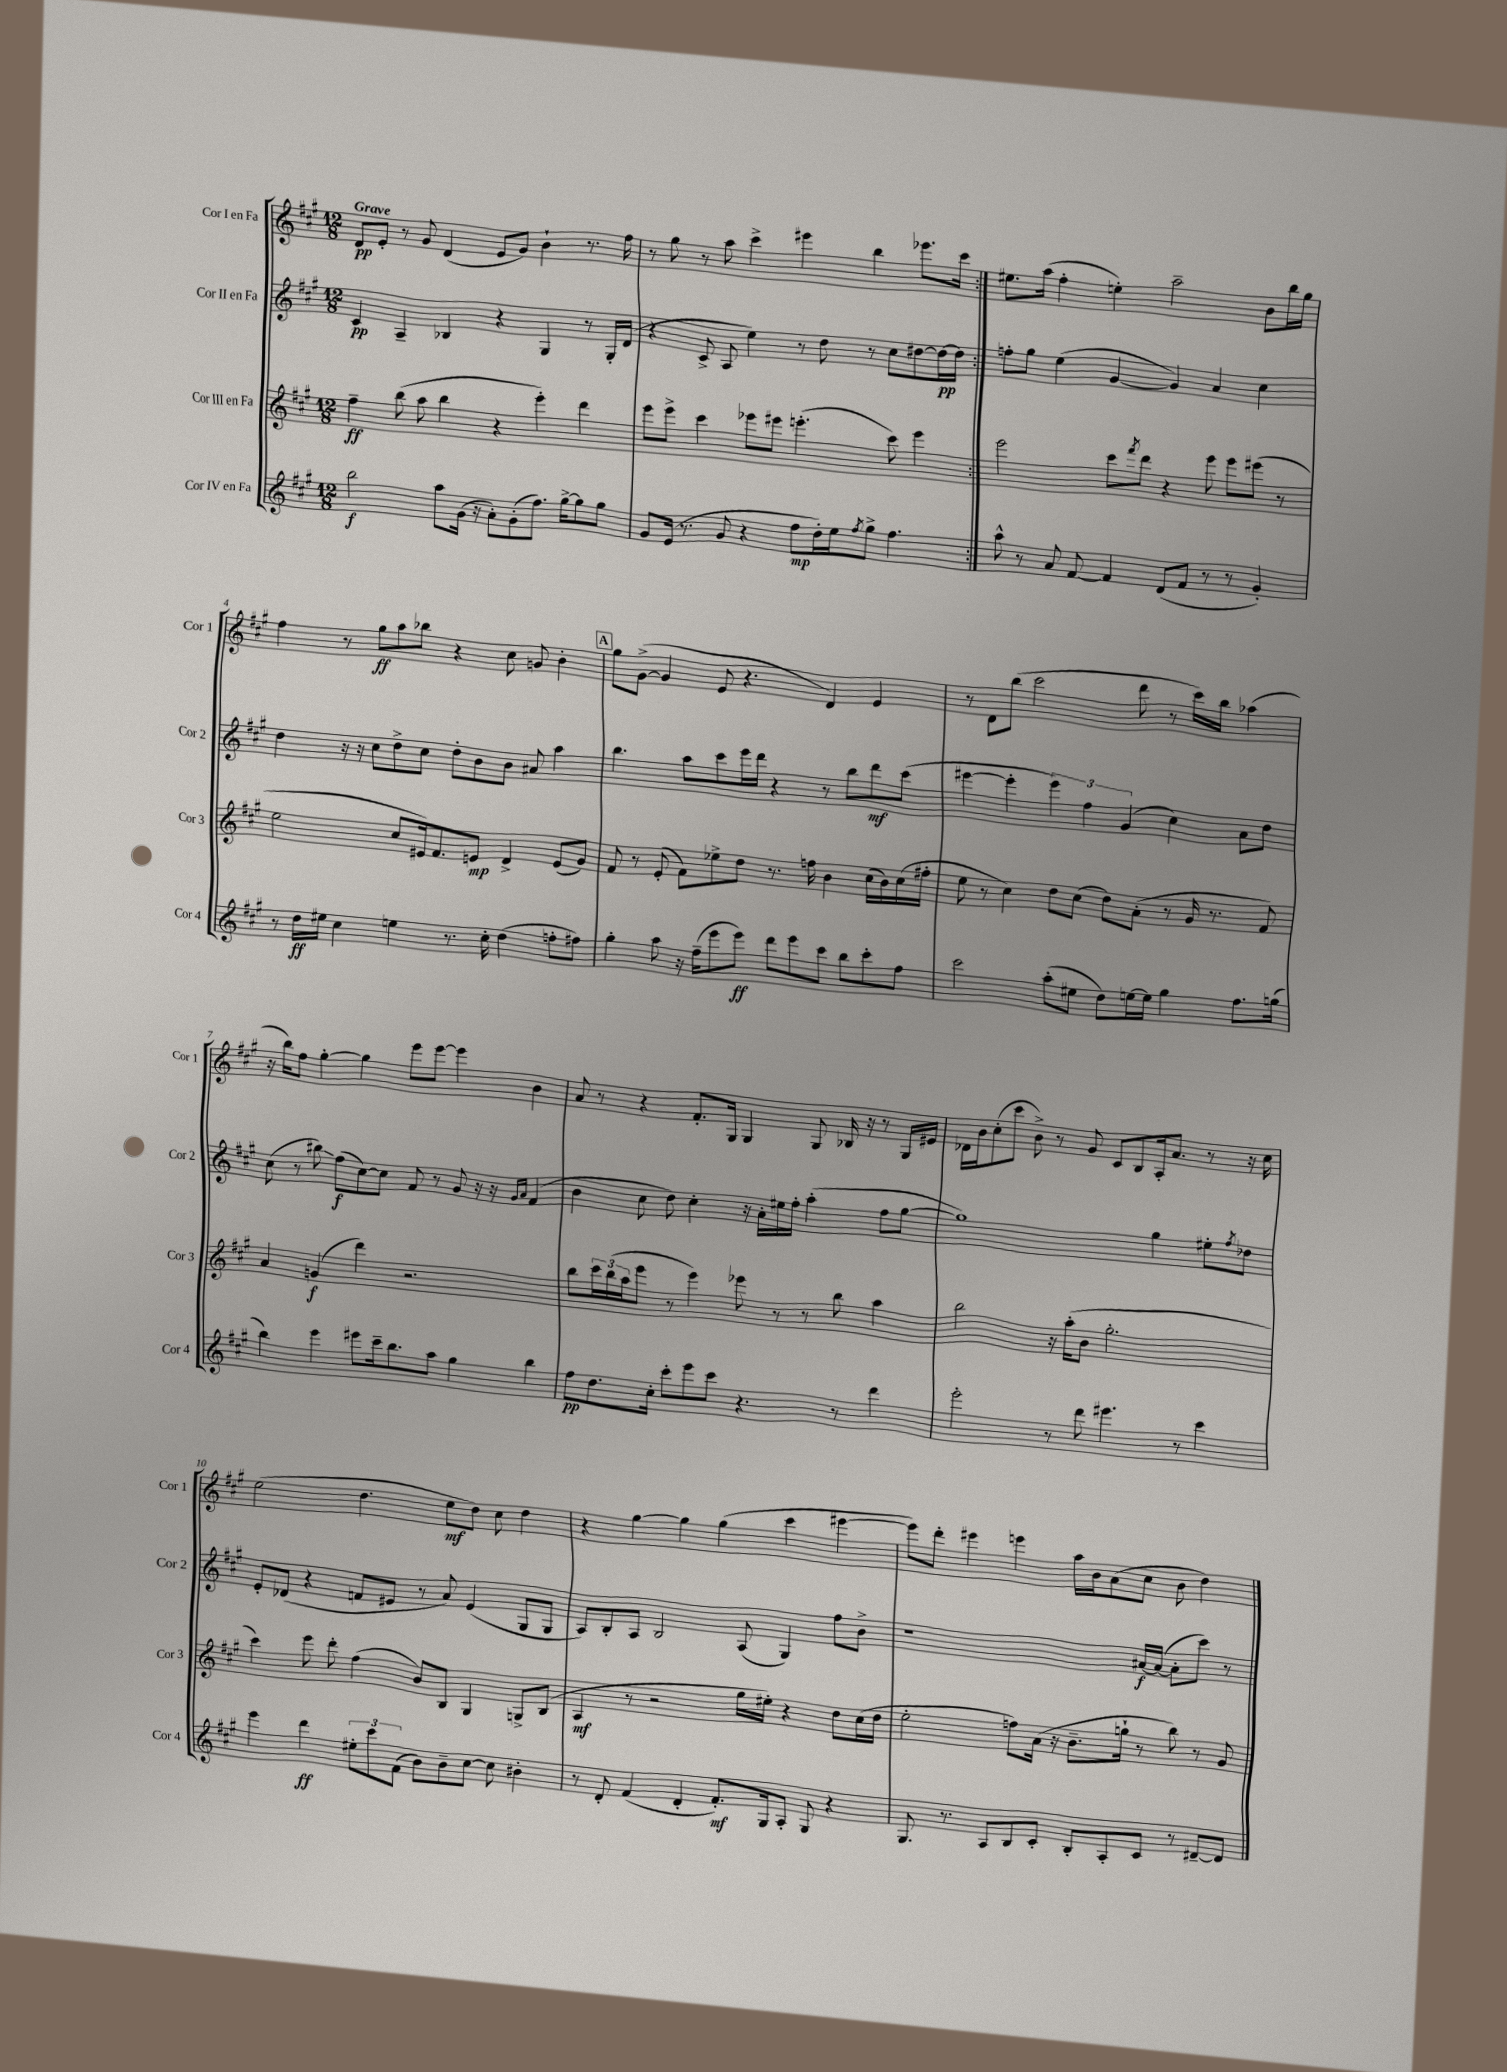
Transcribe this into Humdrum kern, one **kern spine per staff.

**kern	**kern	**kern	**kern
*staff4	*staff3	*staff2	*staff1
*clefG2	*clefG2	*clefG2	*clefG2
*k[f#c#g#]	*k[f#c#g#]	*k[f#c#g#]	*k[f#c#g#]
*M12/8	*M12/8	*M12/8	*M12/8
2bb\	4ff#~\	4c#/	8d/L
.	.	.	8e'/J
.	(8bb\	4A~/	8r
.	8aa\	.	8g#/
8aa\L	4bb\	4B-/	(4d/
(16g#\Jk	.	.	.
16r	.	.	.
8a'\L)	4r	4r	8e/L
(8g#'\	.	.	8g#/J)
8.ff#\J)	4eee'\)	4G#/	4b`\
[16gg#^\LK	.	.	.
8gg#\]	4ddd\	8r	8.r
8gg#\J	.	16G#'/LL	.
.	.	(16d/JJ	16ff#\
=	=	=	=
8g#/L	8eee\L	4r	8r
(16e/Jk	8eee^\J	.	8gg#\
8.r	.	.	.
.	4ccc#\	8c#^/	8r
8g#/	.	8A/	8aa\
4r	8eee-\L	4ee\)	4ccc#^\
.	8eee#\J	.	.
8ff#\L	(4.eee'\	8r	4eee#\
16dd'\L)	.	8dd\	.
16ee\J	.	.	.
8qff#/	.	.	.
8gg#^\J	.	8r	4bb\
4.ff#\	8ccc#\)	8cc#\L	.
.	4eee\	[8dd#\	8.eee-\L
.	.	16dd#\_L	.
.	.	16dd#\]JJ	16ccc#\Jk
=:|!	=:|!	=:|!	=:|!
8aa^^\	2eee\	8ff'\L	8.ee#\L
8r	.	8gg#\J	.
.	.	.	(16aa\Jk
8a/	.	(4ee\	4ff#'\
[8f#/	.	.	.
4f#/]	8ccc#\L	[4g#/	4ee'\)
.	8qfff#/	.	.
.	8ddd\J	.	.
(8d/L	4r	4g#/])	2aa~\
8f#/J	.	.	.
8r	8eee\	4a/	.
8r	8eee\L	.	.
4g#'/)	(8eee#\J	4cc#\	8b\L
.	8r	.	16bb\L
.	.	.	16gg#\JJ
=	=	=	=
8r	2ee\	4dd\	4ff#\
16dd\LL	.	.	.
16ee#\JJ	.	.	.
4cc#\	.	16r	8r
.	.	16r	.
.	.	8cc#\L	8gg#\L
4ee\	8cc#/L	8dd^\	8aa\
.	16e#/k)	8cc#\J	8bb-\J
.	8.f#/	.	.
8.r	.	8dd'\L	4r
.	8e/J	8b\	.
16cc#'\	.	.	.
(4dd\	4d^/	8b\J	8cc#\
.	.	8a#/	8g/
8ff'\L	(8e/L	4aa\	4b'\
8ff#\J)	8g#/J)	.	.
=	=	=	=
4gg#'\	8f#/	4.bb\	8gg#\L
.	8r	.	([8g#^\J
8aa\	(8e'/	.	4g#/]
16r	8f#\L)	8aa\L	.
(16ff#~\LK	.	.	.
8eee\	8ee-^\	8ccc#\	8e/
8eee\J)	8dd\J	16eee\L	4.r
.	.	16ddd\JJ	.
8ddd\L	8.r	4r	.
8eee\	.	.	.
.	16ff\	.	.
8ccc#\J	4b\	8r	4d/)
8bb\L	.	8bb\L	.
8ccc#'\	(16cc#\LL	8ddd\	4e/
.	16b\)	.	.
8ff#\J	(16cc#\	(8ccc#\J	.
.	16ff#'\JJ	.	.
=	=	=	=
2ccc#\	8ee\	[4eee#\	8r
.	8r	.	8d\L
.	4cc#\)	4eee#'\]	(8bb\J
.	.	.	2ccc#\
(8aa'\L	8dd\L	6eee#\)	.
8ee#\J	(8cc#\J	.	.
.	.	6ff#\	.
8dd\L)	8dd\L)	.	.
.	.	(6g#/	.
[16ee\L	(8a'\J	.	8ddd\
16ee\]JJ	.	.	.
4gg#\	8r	4cc#\)	8r
.	16g#/	.	16ccc#\LL)
.	8.r	.	16bb\JJ
8.ff#\L	.	8a\L	(4aa-\
.	8f#/)	8dd\J	.
(16gg\Jk	.	.	.
=	=	=	=
4bb\)	4a/	(8cc#\	16r
.	.	.	16bb\LK)
.	.	8r	8ff#\J
4eee\	(4g/	8bb#\)	[4gg#'\
.	.	(8ff#\L	.
8eee#\L	4ddd\)	[8cc#\)	4gg#\]
16ccc#~\k	.	8cc#\]J	.
8.bb\	.	.	.
.	2.r	8f#/	8eee\L
8aa\J	.	8r	[8eee\J
4gg#\	.	8g#/	4eee\]
.	.	16r	.
.	.	16r	.
.	.	16qqg#/LL	.
.	.	16qqa/JJ	.
4bb\	.	(4f#/	4b\
=	=	=	=
8ff#\L	8bb\L	4b\	8a/
8.dd\	24ccc#\L	.	8r
.	(24bb\	.	.
.	24aa\J	.	.
.	8eee\J	8cc#\	4r
16cc#'\Jk	.	.	.
8ccc#'\L	8r	8dd\)	.
8eee\	4eee\)	4cc#'\	8.f#'/L
8ccc#\J	.	.	.
.	.	.	16G#/Jk
4.r	8eee-\	16r	4G#/
.	.	16a'\LL	.
.	8r	16ee#\	.
.	.	16ff#'\JJ	.
.	8r	(4aa'\	8G#/
8r	8bb\	.	16B-/
.	.	.	16r
4ddd\	4aa\	8ff#\L	8r
.	.	[8gg#\J	16G#/LL
.	.	.	16e#/JJ
=	=	=	=
2eee'\	2bb\	1gg#])	16d-\LL
.	.	.	16b\J
.	.	.	(8cc#'\
.	.	.	8ccc#\J
.	.	.	8b^\)
8r	16r	.	8r
.	(16aa'\LK	.	.
8ddd\	8b\J	.	8g#/
4.eee#\	2.gg#'\	.	8c#/L
.	.	.	8B/
.	.	4gg#\	16A'/k
.	.	.	8.a/J
8r	.	.	.
4ccc#\	.	8ee#'\L	8r
.	.	8qff#/	.
.	.	8dd-\J	16r
.	.	.	16cc#\
=	=	=	=
4eee\	4ccc#\)	8e'/L	(2ee\
.	.	(8d-/J	.
4ddd\	8eee\	4r	.
.	8ddd'\	.	.
12ee#'\L	(4ff#\	8f/L	4.dd\
12ccc#\	.	.	.
.	.	8e#/J	.
(12f#\J	.	.	.
8b\L)	8b/L)	8r	.
8b~\	8B/J	8a/)	8ee\L
[8cc#\J	4G#/	(4e#/	8dd\J)
8cc#\]	.	.	8cc#\
4b#'\	8G^/L	8G#/L	4dd\
.	(8B/J	8G#/J	.
=	=	=	=
8r	4A/	8A/L)	4r
8d'/	.	8B'/	.
(4f#/	8r	8A/J	[4gg#\
.	2r	2B/	.
4d'/	.	.	4gg#\]
8.f#'/L)	.	.	(4gg#\
.	16gg#\LL	(8A/	.
16G#/k	16ee#'\JJ)	.	.
8A'/J	4r	4G#/)	4ccc#\
8G#/	.	.	.
4r	8dd\L	8ff#\L	[4eee#\
.	(16cc#\L	8b^\J	.
.	16dd\JJ	.	.
=	=	=	=
8.G#/	2ee'\	1r	8eee#\]L)
.	.	.	8ddd'\J
8.r	.	.	.
.	.	.	4eee#\
8A/L	.	.	.
8B/	8ff\L)	.	4eee\
8c#'/J	(16a\Jk	.	.
.	16r	.	.
8B'/L	8.b~\L	.	16aa\LL
.	.	.	16b\J
8A'/	.	.	(8a\
.	16gg`\Jk	.	.
8c#/J	8r	[16a#/LL	8cc#\J
.	.	(16a#/_JJ	.
8r	8bb\)	8a#'\]L	8b\
[8d#~/L	8r	8ccc#\J)	4dd\)
8d#/]J	8g#/	8r	.
==	==	==	==
*-	*-	*-	*-
